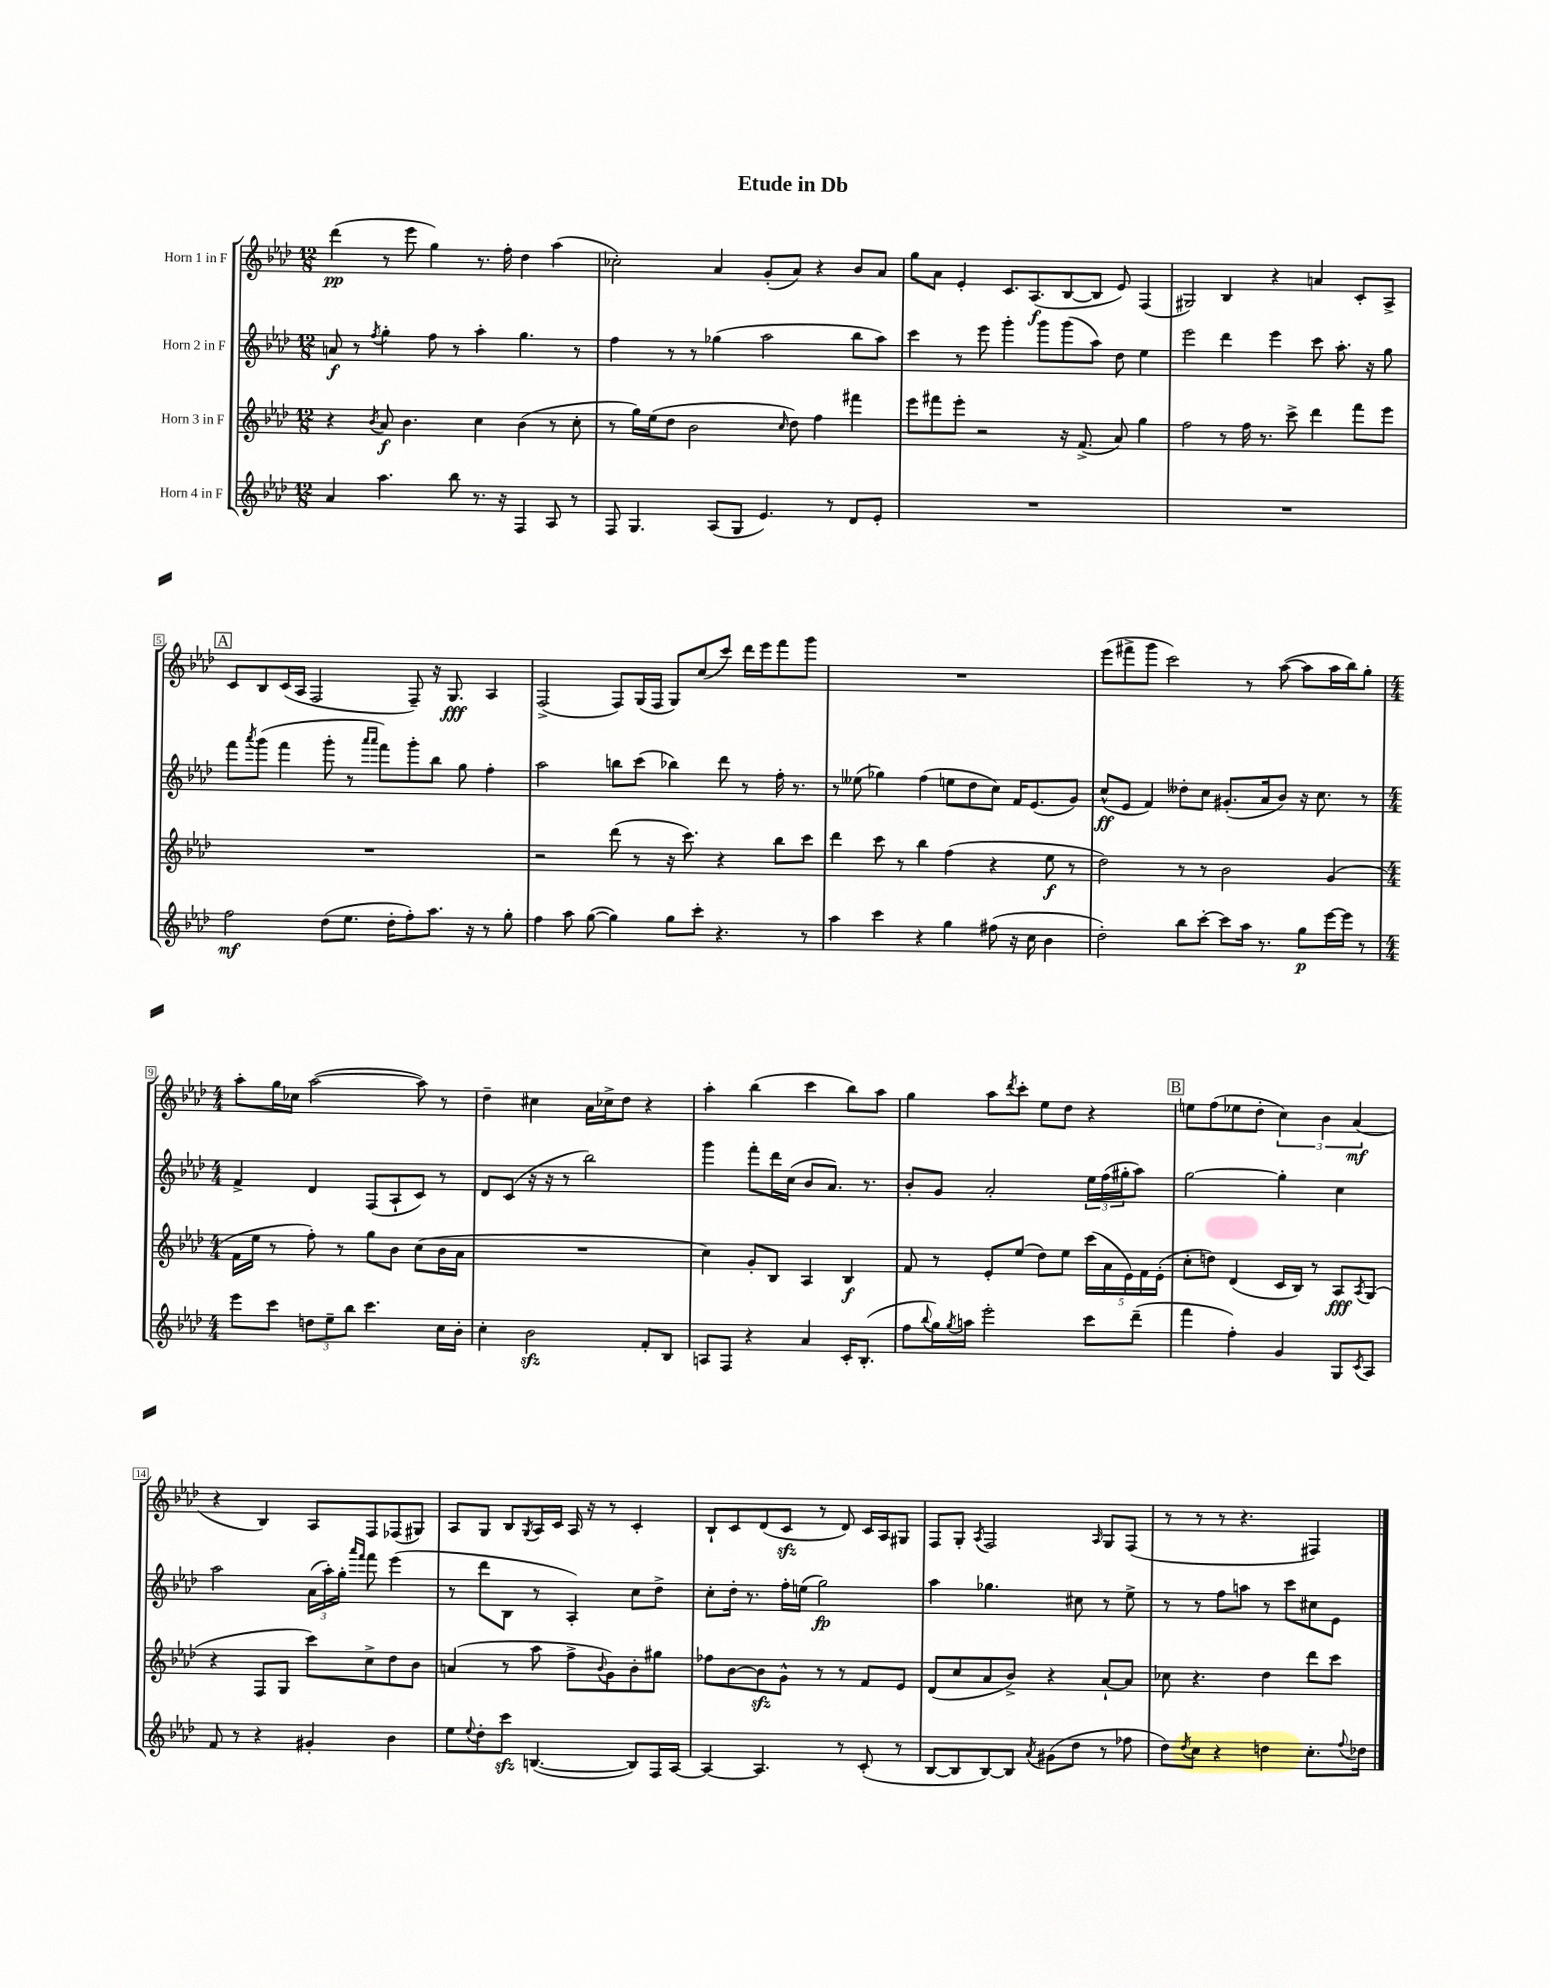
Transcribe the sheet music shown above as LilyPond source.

\header { title = "Etude in Db" }
<<
\new StaffGroup <<
\new Staff = "s0" \with { instrumentName = "Horn 1 in F" } {
    \clef treble \key aes \major \numericTimeSignature \time 12/8
    des'''4\pp( r8 ees'''8 g''4) r8. f''16-. des''4 aes''4( |
    ces''2-.) aes'4 g'8-.( aes'8) r4 bes'8 aes'8 |
    g''8 aes'8 ees'4-. c'8. aes8.\f( bes8~ bes8 ees'8) f4( |
    gis2) bes4 r4 a'4 c'8-. aes8-> |
    \mark \markup { \box "A" } c'8 bes8 c'16( aes16 f2 f8--) r16 g8.\fff aes4 |
    f2->( f8) g16( f16 g8) c''8( c'''8) des'''16 ees'''16 f'''8 g'''8 |
    R1. |
    ees'''8( fis'''8-> g'''8 c'''2) r8 aes''8~( aes''8 aes''16 bes''16) g''8-. |
    \numericTimeSignature \time 4/4 aes''8-. g''16 ces''16 aes''2~( aes''8) r8 |
    des''4-- cis''4 aes'16 ces''16-> des''8 r4 |
    aes''4-. bes''4( c'''4 bes''8) aes''8 |
    g''4 aes''8 \acciaccatura { des'''8 } c'''8-. ees''8 des''8 r4 |
    \mark \markup { \box "B" } e''8 f''8( ees''8 des''8-. \tuplet 3/2 { c''4) bes'4 aes'4\mf( } |
    r4 bes4) aes8 f8 fes8( gis8) |
    aes8 g8 bes8 \acciaccatura { g8 } aes16 c'16 aes16 r16 r8 c'4-. |
    bes8-! c'8 des'8( c'8\sfz r8 des'8) c'16 aes16 gis8 |
    f8 g8-. \acciaccatura { aes8 } f2 \grace { aes16 } g8 f8( |
    r8 r8 r8 r4. fis4) \bar "|." |
}
\new Staff = "s1" \with { instrumentName = "Horn 2 in F" } {
    \clef treble \key aes \major \numericTimeSignature \time 12/8
    a'8\f r8 \acciaccatura { f''8 } g''4-. f''8 r8 aes''4-. g''4. r8 |
    f''4 r8 r8 ges''4( aes''2 bes''8 aes''8) |
    c'''4 r8 ees'''8 g'''4-. g'''8 g'''8( aes''8) des''8 ees''4 |
    ees'''2 des'''4 ees'''4 c'''8 aes''8.-. r16 g''8 |
    \mark \markup { \box "A" } f'''8 \acciaccatura { aes'''8 } g'''8( f'''4 g'''8-. r8 \grace { aes'''16 aes'''16 } f'''8) g'''8-. bes''8 g''8 f''4-. |
    aes''2 b''8 c'''8( bes''4) des'''8 r8 f''16-. r8. |
    r8 eeses''8( ges''4) f''4( e''8 des''8 c''8) f'16 ees'8.( g'8) |
    c''8-^\ff( ees'8 f'4) deses''8-. c''8 gis'8.-.( aes'16 bes'8) r16 c''8. r8 |
    \numericTimeSignature \time 4/4 f'4-> des'4 f8( aes8-! c'8) r8 |
    des'8 c'8( r16 r16 r8 bes''2) |
    g'''4 f'''8-. des'''16 c''16( bes'8 aes'8.) r8. |
    bes'8-. g'8 aes'2-. \tuplet 3/2 { ees''16 f''16( gis''16-. } aes''8) |
    \mark \markup { \box "B" } g''2~ g''4-. c''4 |
    aes''2 \tuplet 3/2 { aes'16( aes''16-.) g''16-. } \grace { aes'''16 f'''16 } f'''8 ees'''4( |
    r8 des'''8 bes8 r8 aes4-.) c''8 des''8-> |
    c''8-. des''16-. r8. f''16-. e''16( g''2\fp) |
    aes''4 ges''4. cis''8 r8 ees''8-> |
    r8 r8 f''8 a''8 r8 c'''8 cis''8 ees'8 \bar "|." |
}
\new Staff = "s2" \with { instrumentName = "Horn 3 in F" } {
    \clef treble \key aes \major \numericTimeSignature \time 12/8
    r4 \acciaccatura { bes'8 } aes'8\f bes'4. c''4 bes'4( r8 c''8-. |
    r8 g''16) ees''16( des''8 bes'2 \grace { c''16 } des''8) f''4 fis'''4 |
    ees'''8 fis'''8 ees'''8-. r2 r16 f'8.->( aes'8) g''4 |
    f''2 r8 f''16 r8. c'''8-> des'''4 f'''8 ees'''8 |
    \mark \markup { \box "A" } R1. |
    r2 des'''8( r8 r16 c'''8.) r4 bes''8 c'''8 |
    des'''4 c'''8 r8 bes''4 f''4( r4 ees''8\f r8 |
    des''2) r8 r8 bes'2 g'4( |
    \numericTimeSignature \time 4/4 f'16 ees''16 r8 f''8-.) r8 g''8 bes'8 c''8( bes'16 aes'16 |
    R1 |
    c''4) g'8-. bes8 aes4 bes4\f |
    f'8 r8 ees'8-. ees''8( des''8) ees''8 \tuplet 5/4 { c'''16( aes'16 ees'16) f'16 ees'16-.( } |
    \mark \markup { \box "B" } c''8-. d''8) des'4( c'16 bes16) r8 aes8\fff \acciaccatura { aes8 } g8( |
    r4 f8 g8 c'''8) c''8-> des''8 bes'8 |
    a'4( r8 aes''8 f''8-> \appoggiatura { bes'8 } g'8) bes'8-. gis''8 |
    fes''8 bes'8~ bes'8\sfz g'8-^ r8 r8 f'8 ees'8 |
    des'8( c''8 aes'8 bes'8->) r4 aes'8~-! aes'8 |
    ces''8 r4. des''4 des'''8 c'''8 \bar "|." |
}
\new Staff = "s3" \with { instrumentName = "Horn 4 in F" } {
    \clef treble \key aes \major \numericTimeSignature \time 12/8
    aes'4 aes''4. bes''8 r8. r16 f4 aes8 r8 |
    f8 g4. aes8( g8 ees'4.) r8 des'8 ees'8-. |
    R1. |
    R1. |
    \mark \markup { \box "A" } f''2\mf des''8( ees''8. des''16-. f''8-.) aes''8. r16 r8 g''8-. |
    f''4 aes''8 g''8~( g''4) g''8 c'''8-. r4. r8 |
    aes''4 c'''4 r4 g''4 fis''8( r16 c''16 bes'4 |
    des''2-.) bes''8 c'''8~-. c'''8 aes''16 r8. g''8\p ees'''16~ ees'''16 r8 |
    \numericTimeSignature \time 4/4 ees'''8 c'''8 \tuplet 3/2 { d''8 ees''8-- bes''8 } c'''4. c''16 bes'16-. |
    c''4-. bes'2\sfz f'8-. bes8 |
    a8 f8 r4 aes'4 c'16-. bes8.-.( |
    f''8 \appoggiatura { bes''8 } g''16) \acciaccatura { g''8 } a''16 ees'''2-. c'''8 des'''8--( |
    \mark \markup { \box "B" } f'''4 f''4-.) g'4 g8 \acciaccatura { c'8 } aes8 |
    f'8 r8 r4 gis'4-. bes'4 |
    ees''8 \appoggiatura { ees''8 } des''8-. c'''8\sfz b4.~( b8) f16 aes16~ |
    aes4~ aes4. r8 c'8-.( r8 |
    bes8~ bes8 bes8~) bes8 \acciaccatura { aes'8 } gis'8( des''8 r8 fes''8 |
    des''8) \acciaccatura { des''8 } c''8 r4 d''4 c''8.-. \appoggiatura { f''8 } des''16 \bar "|." |
}
>>
>>
\layout { \context { \Score \override BarNumber.stencil = #(make-stencil-boxer 0.1 0.3 ly:text-interface::print) } }
